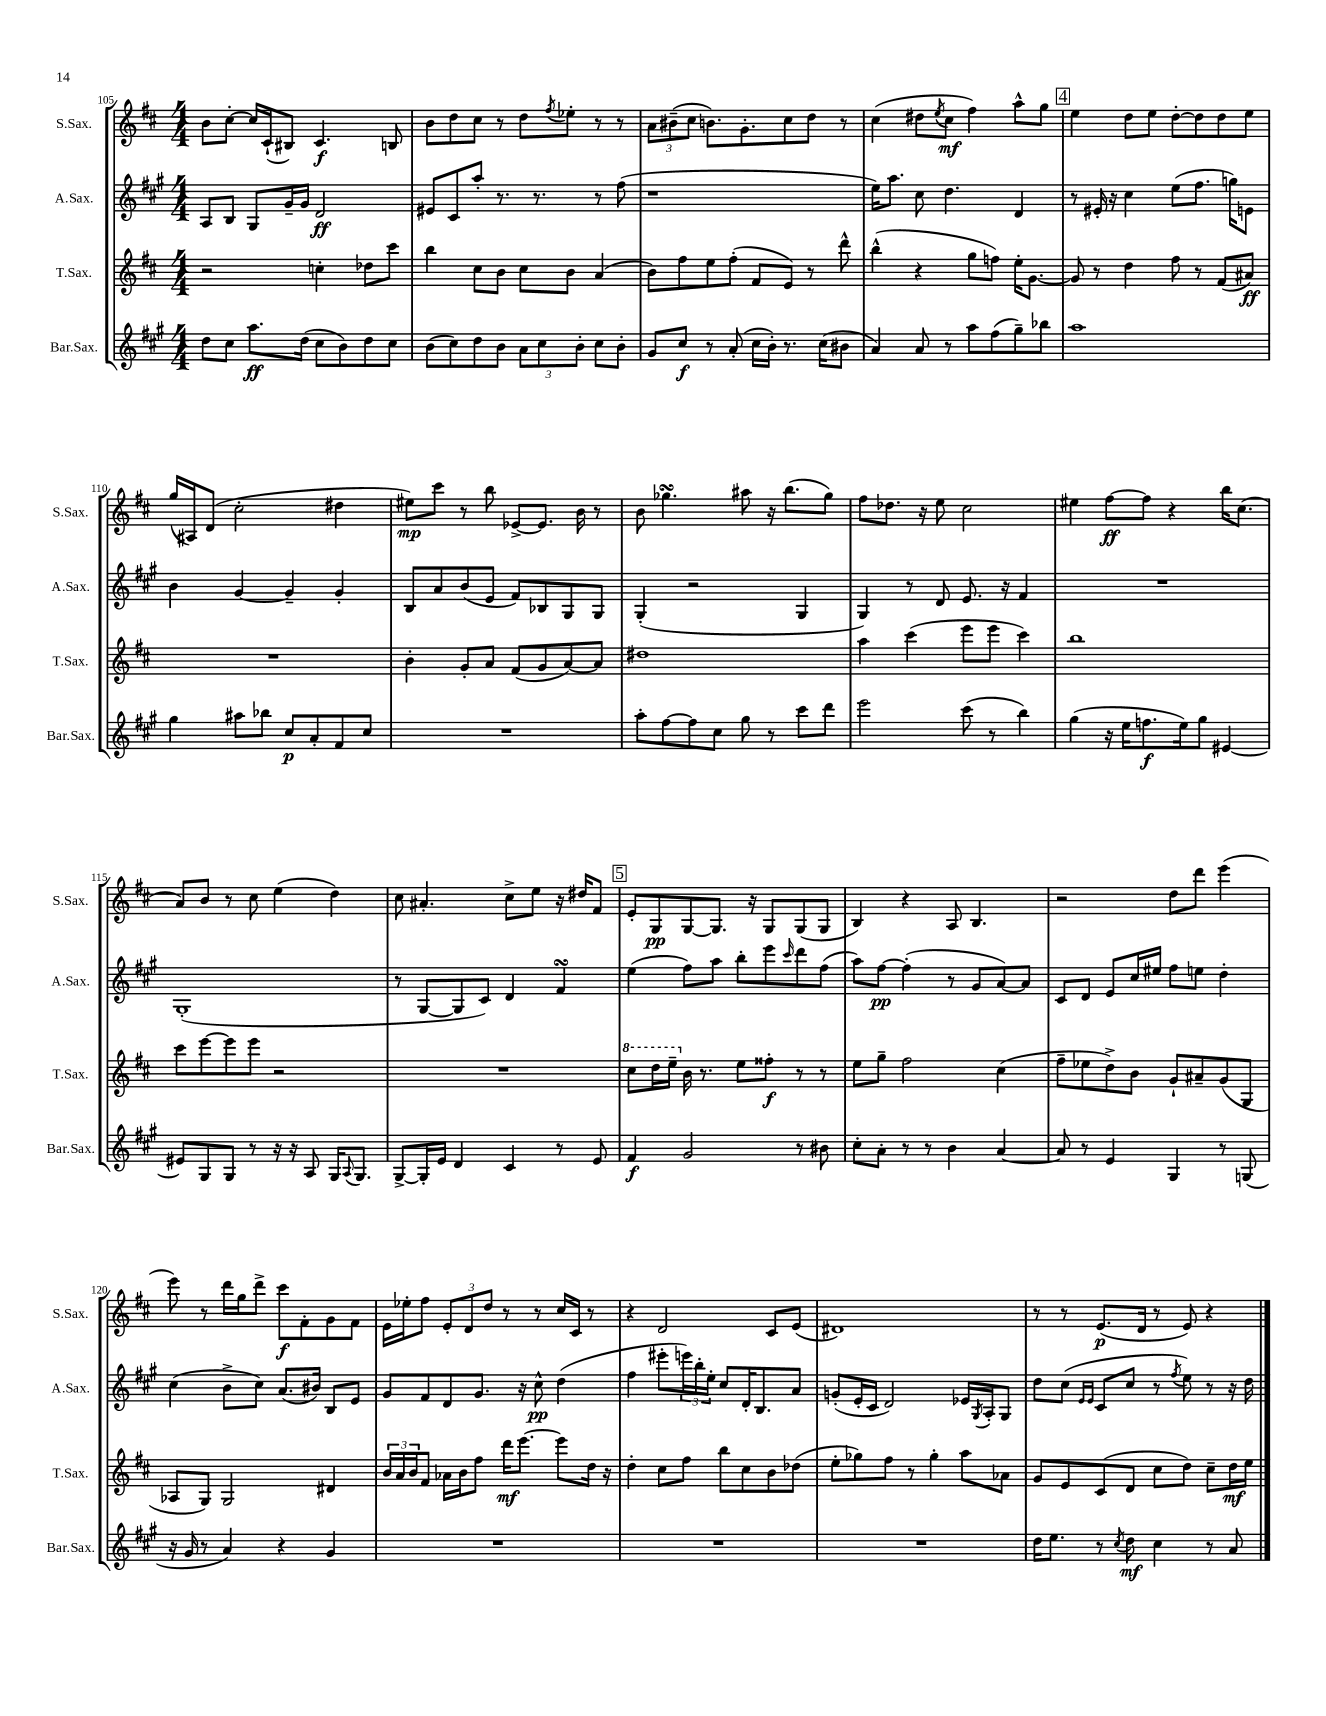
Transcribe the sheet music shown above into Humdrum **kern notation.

**kern	**kern	**kern	**kern
*staff4	*staff3	*staff2	*staff1
*clefG2	*clefG2	*clefG2	*clefG2
*k[f#c#g#]	*k[f#c#]	*k[f#c#g#]	*k[f#c#]
*M4/4	*M4/4	*M4/4	*M4/4
8dd	2r	8A	8b
8cc#	.	8B	[8cc#'
8.aa	.	8G#	16cc#]
.	.	.	(16c#`
.	.	16g#~	8B#)
(16dd	.	16g#	.
8cc#	4cc'	2d	4.c#
8b)	.	.	.
8dd	8dd-	.	.
8cc#	8ccc#	.	8B
=	=	=	=
(8b	4bb	8e#	8b
8cc#)	.	8c#	8dd
8dd	8cc#	8aa'	8cc#
8b	8b	8.r	8r
12a	8cc#	.	8dd
.	.	8.r	.
12cc#	.	.	.
.	.	.	8qff#
.	8b	.	8ee-'
12b'	.	.	.
8cc#	(4a	8r	8r
8b'	.	(8ff#	8r
=	=	=	=
8g#	8b)	1r	12a
.	.	.	(12b#~
8cc#	8ff#	.	.
.	.	.	12cc#
8r	8ee	.	8.b)
(8a'	(8ff#'	.	.
.	.	.	8.g'
16cc#	8f#	.	.
16b')	.	.	.
8.r	8e)	.	8cc#
.	8r	.	8dd
(16cc#	.	.	.
8b#	8ddd^^	.	8r
=	=	=	=
4a)	(4bb^^	16ee)	(4cc#
.	.	8.aa	.
8a	4r	8cc#	8dd#
.	.	.	8qee
8r	.	4.dd	8cc#
8aa	8gg	.	4ff#)
(8ff#	8ff)	.	.
8gg#~)	16ee'	4d	8aa^^
.	[8.g	.	.
8bb-	.	.	8gg
=	=	=	=
1aa	8g]	8r	4ee
.	8r	16e#'	.
.	.	16r	.
.	4dd	4cc#	8dd
.	.	.	8ee
.	8ff#	(8ee	[8dd'
.	8r	8.ff#	8dd]
.	(8f#	.	8dd
.	.	16gg)	.
.	8a#)	8e	8ee
=	=	=	=
4gg#	1r	4b	(16gg
.	.	.	16A#)
.	.	.	(8d
8aa#	.	[4g#	2cc#'
8bb-	.	.	.
8cc#	.	4g#~]	.
8a'	.	.	.
8f#	.	4g#'	4dd#
8cc#	.	.	.
=	=	=	=
1r	4b'	8B	8ee#)
.	.	8a	8ccc#
.	8g'	(8b	8r
.	8a	8e	8bb
.	(8f#	8f#)	[8e-^
.	8g	8B-	8.e-]
.	[8a)	8G#	.
.	.	.	16b
.	8a]	8G#	8r
=	=	=	=
8aa'	1dd#	(4G#'	8b
[8ff#	.	.	4.gg-
8ff#]	.	2r	.
8cc#	.	.	.
8gg#	.	.	8aa#
8r	.	.	16r
.	.	.	(8.bb
8ccc#	.	4G#	.
8ddd	.	.	8gg-)
=	=	=	=
2eee	4aa	4G#)	8ff#
.	.	.	8.dd-
.	(4ccc#	8r	.
.	.	.	16r
.	.	8d	8ee
(8ccc#	8eee	8.e	2cc#
8r	8eee	.	.
.	.	16r	.
4bb)	4ccc#)	4f#	.
=	=	=	=
(4gg#	1bb	1r	4ee#
16r	.	.	[8ff#
16ee	.	.	.
8.ff	.	.	8ff#]
.	.	.	4r
16ee)	.	.	.
8gg#	.	.	.
[4e#	.	.	16bb
.	.	.	(8.cc#
=	=	=	=
8e#]	8ccc#	(1G#'	8a)
8G#	[8eee	.	8b
8G#	8eee]	.	8r
8r	8eee	.	8cc#
16r	2r	.	(4ee
16r	.	.	.
8A	.	.	.
16G#	.	.	4dd)
8qqA	.	.	.
8.G#	.	.	.
=	=	=	=
[8G#^	1r	8r	8cc#
16G#']	.	[8G#	4.a#'
16e	.	.	.
4d	.	8G#]	.
.	.	8c#)	.
4c#	.	4d	8cc#^
.	.	.	8ee
8r	.	4f#	16r
.	.	.	16dd#
8e	.	.	8f#
=	=	=	=
4f#	8ccc#	(4ee	8e'
.	16ddd	.	8G
.	16eee~	.	.
2g#	16b	8ff#)	[8G
.	8.r	.	.
.	.	8aa	8.G]
.	8ee	8bb'	.
.	.	.	16r
.	8ff##'	8eee	8G
.	.	16qqccc#	.
8r	8r	8ddd	(8G
8b#	8r	(8ff#	8G
=	=	=	=
8cc#'	8ee	8aa)	4B)
8a'	8gg~	[8ff#	.
8r	2ff#	(4ff#']	4r
8r	.	.	.
4b	.	8r	8A
.	.	8g#	4.B
[4a	(4cc#	[8a)	.
.	.	8a]	.
=	=	=	=
8a]	8ff#~	8c#	2r
8r	8ee-	8d	.
4e	8dd^)	8e	.
.	8b	16cc#	.
.	.	16ee#	.
4G#	8g`	8ff#	8dd
.	8a#~	8ee	8ddd
8r	(8g	4dd'	(4eee
(8G	8G	.	.
=	=	=	=
16r	8A-	(4cc#	8eee)
16g#	.	.	.
8r	8G)	.	8r
4a)	2G	8b^	16ddd
.	.	.	16gg
.	.	8cc#)	8ddd^
4r	.	(8.a	8ccc#
.	.	.	8f#'
.	.	16b#)	.
4g#	4d#	8B	8g
.	.	8e	8f#
=	=	=	=
1r	24b	8g#	16e
.	24a	.	.
.	.	.	16ee-'
.	24b	.	.
.	8f#	8f#	8ff#
.	16a-	8d	12e'
.	16b	.	.
.	.	.	12d
.	8ff#	8.g#	.
.	.	.	12dd
.	16ddd	.	8r
.	[8.eee	16r	.
.	.	8cc#^^	8r
.	8eee]	(4dd	16cc#
.	.	.	16c#
.	16dd	.	8r
.	16r	.	.
=	=	=	=
1r	4dd'	4ff#	4r
.	8cc#	8eee#'	2d
.	8ff#	24eee)	.
.	.	24bb'	.
.	.	24ee'	.
.	8bb	8cc#	.
.	8cc#	16d'	.
.	.	8.B	.
.	8b	.	8c#
.	(8dd-	8a	(8e
=	=	=	=
1r	8ee'	(8g'	1d#)
.	8gg-)	16e'	.
.	.	16c#	.
.	8ff#	2d)	.
.	8r	.	.
.	4gg-'	.	.
.	8aa	16e-	.
.	.	8qG#	.
.	.	16A'	.
.	8a-	8G#	.
=	=	=	=
16dd	8g	8dd	8r
8.ee	.	.	.
.	8e	(8cc#	8r
.	.	16qqe	.
.	.	16qqe	.
8r	(8c#	8c#	(8.e
8qcc#	.	.	.
8dd	8d	8cc#	.
.	.	.	16d
4cc#	8cc#	8r	8r
.	.	8qff#	.
.	8dd)	8ee)	8e)
8r	8cc#~	8r	4r
8a	16dd	16r	.
.	16ee	16dd	.
==	==	==	==
*-	*-	*-	*-
